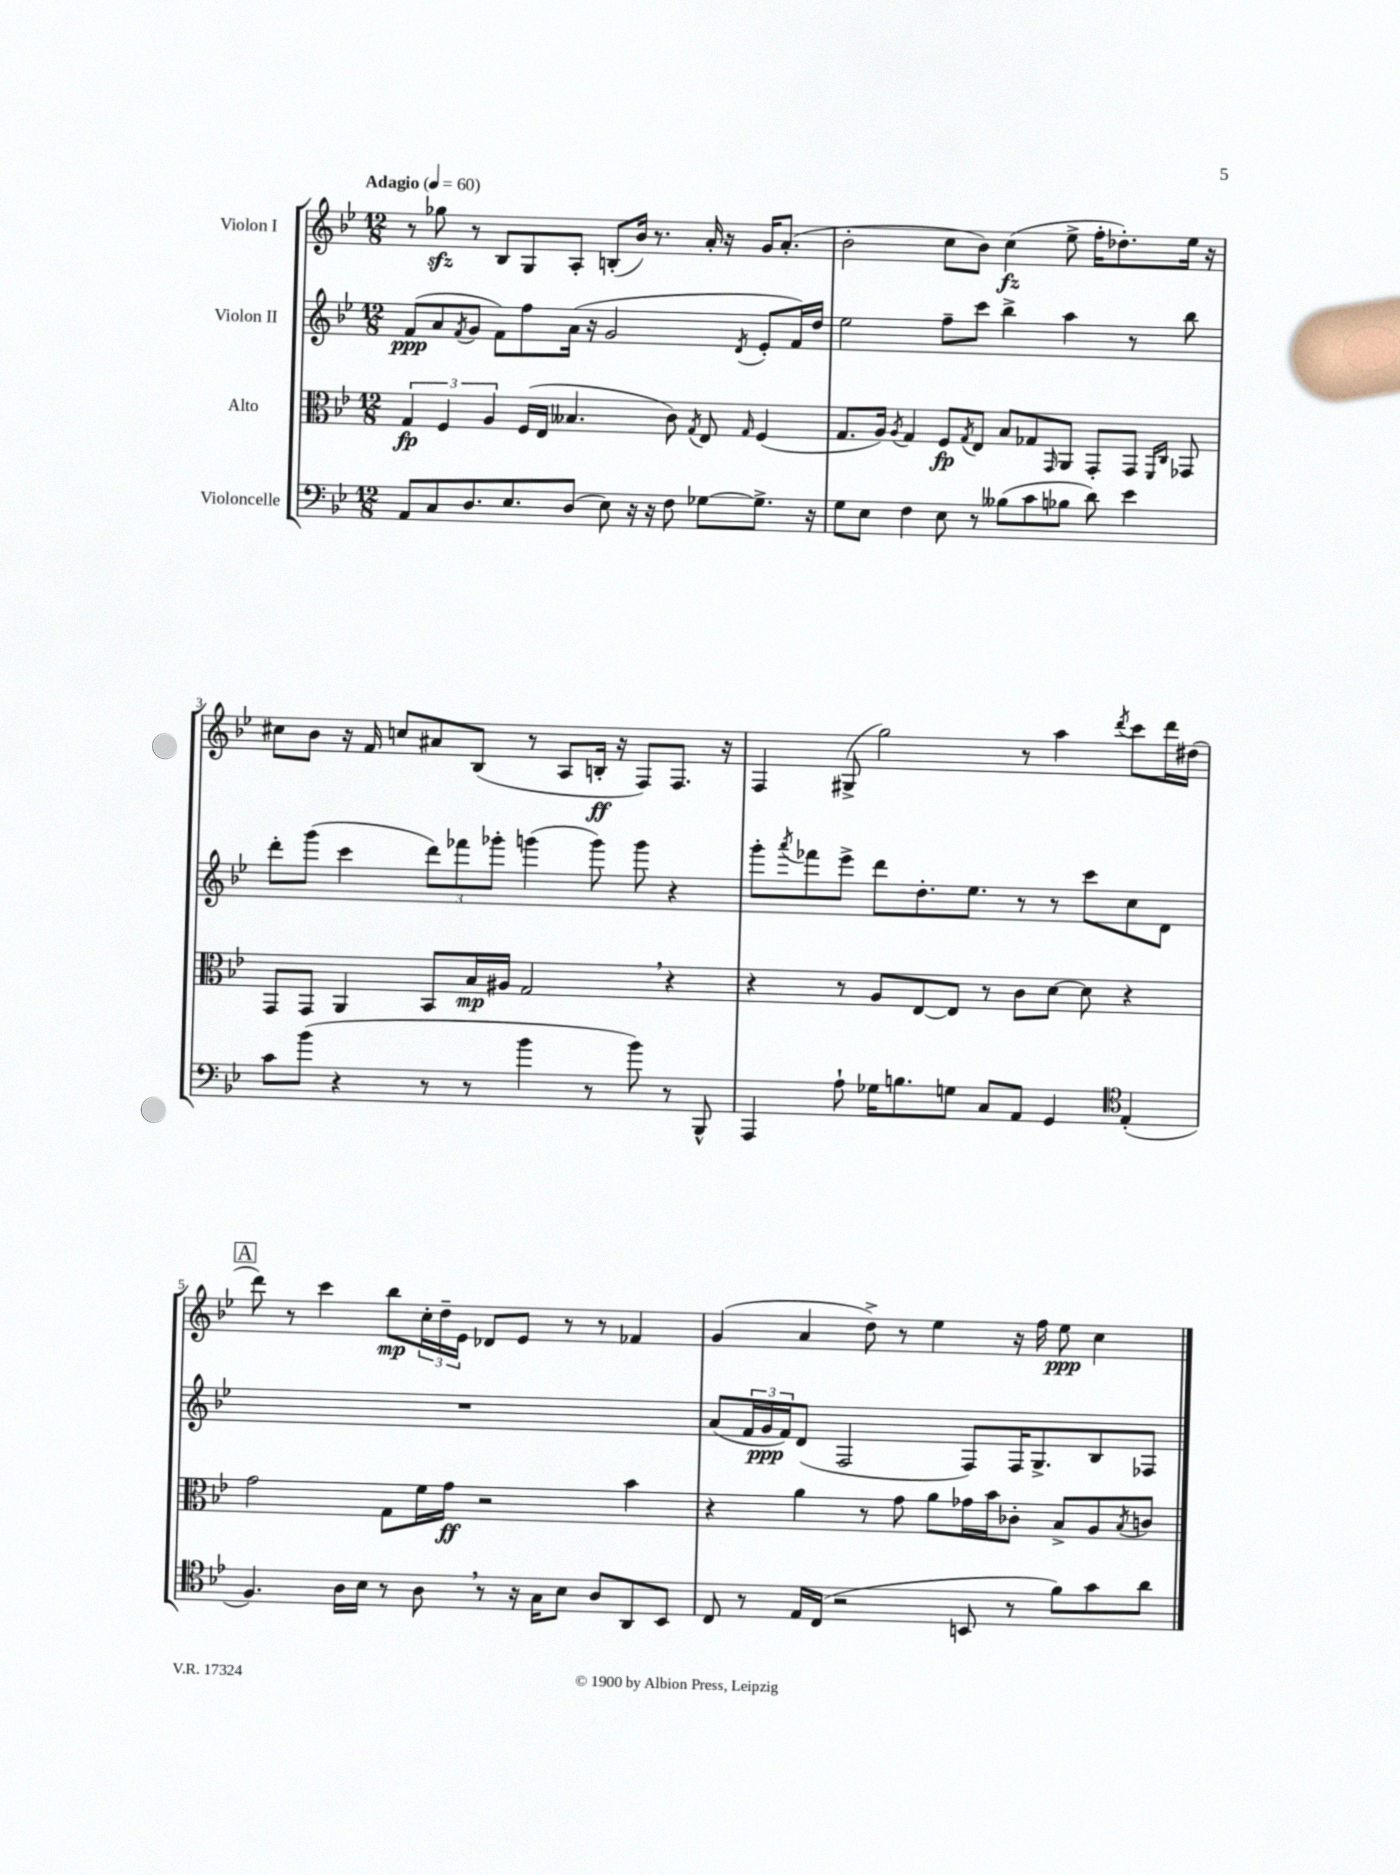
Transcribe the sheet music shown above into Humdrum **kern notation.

**kern	**kern	**dynam	**kern	**dynam	**kern	**dynam
*part4	*part3	*part3	*part2	*part2	*part1	*part1
*staff4	*staff3	*staff3	*staff2	*staff2	*staff1	*staff1
*I"Violoncelle	*I"Alto	*	*I"Violon II	*	*I"Violon I	*
*clefF4	*clefC3	*	*clefG2	*	*clefG2	*
*k[b-e-]	*k[b-e-]	*	*k[b-e-]	*	*k[b-e-]	*
*M12/8	*M12/8	*	*M12/8	*	*M12/8	*
*MM60	*MM60	*	*MM60	*	*MM60	*
=1	=1	=1	=1	=1	=1	=1
!	!	!	!	!	!LO:TX:a:B:t=Adagio	!
8AA/L	6G/	fp	(8f/L	ppp	8r	.
8C/	.	.	8a/	.	8gg-Xzz\	.
.	6F/	.	.	.	.	.
.	.	.	8qf/	.	.	.
8.D/	.	.	8g/J	.	8r	.
.	6A/	.	.	.	.	.
.	.	.	8f\L)	.	8B-/L	.
8.E-/	.	.	.	.	.	.
.	(16F/LL	.	8ff\	.	8G/	.
.	16E-/JJ	.	.	.	.	.
(8D/J	4.B--X/	.	(16a\Jk	.	8A'/J	.
.	.	.	16r	.	.	.
8E-\)	.	.	2g/	.	(8Bn'/L	.
16r	.	.	.	.	16b-/Jk)	.
16r	.	.	.	.	8.r	.
8F\	8c\)	.	.	.	.	.
.	8qG/	.	.	.	.	.
[8G-X\L	8E-/	.	.	.	16a'/	.
.	.	.	.	.	16r	.
.	16qqG/	.	8qd/	.	.	.
8.G-^\J]	(4F/	.	8e-'/L	.	16g/KL	.
.	.	.	.	.	(8.a'/J	.
.	.	.	16f/L)	.	.	.
16r	.	.	16dd/JJ	.	.	.
=2	=2	=2	=2	=2	=2	=2
8G\L	8.G/L	.	2ee-\	.	2b-'\	.
8E-\J	.	.	.	.	.	.
.	16A/Jk)	.	.	.	.	.
.	8qA/	.	.	.	.	.
4F\	4G/	.	.	.	.	.
8E-\	8F/L	fp	8ff~\L	.	8cc\L	.
.	8qG/	.	.	.	.	.
8r	8E-/J	.	8ccc\J	.	8b-\J)	.
(8B--X\L	8B-/L	.	4bb-^\	.	(4cc\	fz
8c\	8G-X/	.	.	.	.	.
.	16qqGG/	.	.	.	.	.
8B-X\J	8AA/J	.	4aa\	.	8ee-^\	.
8d\)	8GG'/L	.	.	.	16ff'\KL	.
.	.	.	.	.	8.dd-X'\)	.
4e-\	8GG/J	.	8r	.	.	.
.	16qqFF/LL	.	.	.	.	.
.	16qqC/JJ	.	.	.	.	.
.	8GG-X/	.	8bb-\	.	16ee-\Jk	.
.	.	.	.	.	16r	.
!!LO:LB:g=z
=3	=3	=3	=3	=3	=3	=3
8c\L	8GG/L	.	8ddd'\L	.	8cc#X\L	.
(8b-\J	8GG/J	.	(8ggg\J	.	8b-\J	.
4r	4AA/	.	4ccc\	.	16r	.
.	.	.	.	.	16f/	.
.	.	.	.	.	8ccn/L	.
8r	8BB-/L	.	12ddd\L)	.	8a#X/	.
.	.	.	12fff-X\	.	.	.
8r	16B-/L	mp	.	.	(8B-/J	.
.	.	.	12ggg-X'\J	.	.	.
.	16A#X/JJ	.	.	.	.	.
4b-\	2G,/	.	(4gggn\	.	8r	.
.	.	.	.	.	8A/L	.
8r	.	.	8ggg\)	.	16Bn'/Jk	ff
.	.	.	.	.	16r	.
8b-\)	.	.	8ggg\	.	8F/L)	.
8r	4r	.	4r	.	8.F/J	.
8BBB-^^/	.	.	.	.	.	.
.	.	.	.	.	16r	.
=4	=4	=4	=4	=4	=4	=4
4AAA/	4r	.	8ggg'\L	.	4F/	.
.	.	.	8qaaa/	.	.	.
.	.	.	8fff-X\	.	.	.
8A`\	8r	.	8eee-^\J	.	(8G#X^/	.
16G-X\KL	8A/L	.	8ddd\L	.	2gg\)	.
8.Bn\	.	.	.	.	.	.
.	[8E-/	.	8.dd'\	.	.	.
8Gn\J	8E-/J]	.	.	.	.	.
.	.	.	8.ee-\J	.	.	.
8C/L	8r	.	.	.	.	.
8AA/J	8c\L	.	8r	.	8r	.
4GG/	[8d\J	.	8r	.	4aa\	.
.	8d\]	.	8ccc\L	.	.	.
*clefC4	*	*	*	*	*	*
.	.	.	.	.	8qddd/	.
(4E-'/	4r	.	8cc\	.	8ccc\L	.
.	.	.	8d\J	.	16ddd\L	.
.	.	.	.	.	(16dd#X\JJ	.
!!LO:LB:g=z
!!LO:REH:place=s1:t=A
=5	=5	=5	=5	=5	=5	=5
4.F/)	2g\	.	1.r	.	8ddd\)	.
.	.	.	.	.	8r	.
.	.	.	.	.	4ccc\	.
16A\LL	.	.	.	.	.	.
16B-\JJ	.	.	.	.	.	.
8r	8G\L	.	.	.	8bb-\L	mp
8A,\	16f\L	.	.	.	24cc'\L	.
.	.	.	.	.	24dd~\	.
.	16g\JJ	ff	.	.	.	.
.	.	.	.	.	24e-\JJ	.
8r	2r	.	.	.	8d-X/L	.
16r	.	.	.	.	8e-/J	.
16G\KL	.	.	.	.	.	.
8B-\J	.	.	.	.	8r	.
8A/L	.	.	.	.	8r	.
8AA/	4b-\	.	.	.	4f-X/	.
8BB-/J	.	.	.	.	.	.
=6	=6	=6	=6	=6	=6	=6
8C/	4r	.	(8a/L	.	(4g/	.
8r	.	.	24f/L	.	.	.
.	.	.	24g/	ppp	.	.
.	.	.	24f/J)	.	.	.
16E-/LL	4a\	.	(8d/J	.	4a/	.
(16C/JJ	.	.	.	.	.	.
2r	.	.	2F/	.	.	.
.	8r	.	.	.	8dd^\)	.
.	8g\	.	.	.	8r	.
.	8a\L	.	.	.	4ee-\	.
8BBn/	16g-X\L	.	8F/L)	.	.	.
.	16b-\J	.	.	.	.	.
8r	8c-X'\J	.	16F/K	.	16r	.
.	.	.	8.G^/	.	16ff\	.
8f\L)	8B-^/L	.	.	.	8ee-\	ppp
8g\	8A/	.	8B-/	.	4cc\	.
.	8qB-/	.	.	.	.	.
8a\J	8cn/J	.	8F-X/J	.	.	.
==	==	==	==	==	==	==
*-	*-	*-	*-	*-	*-	*-
